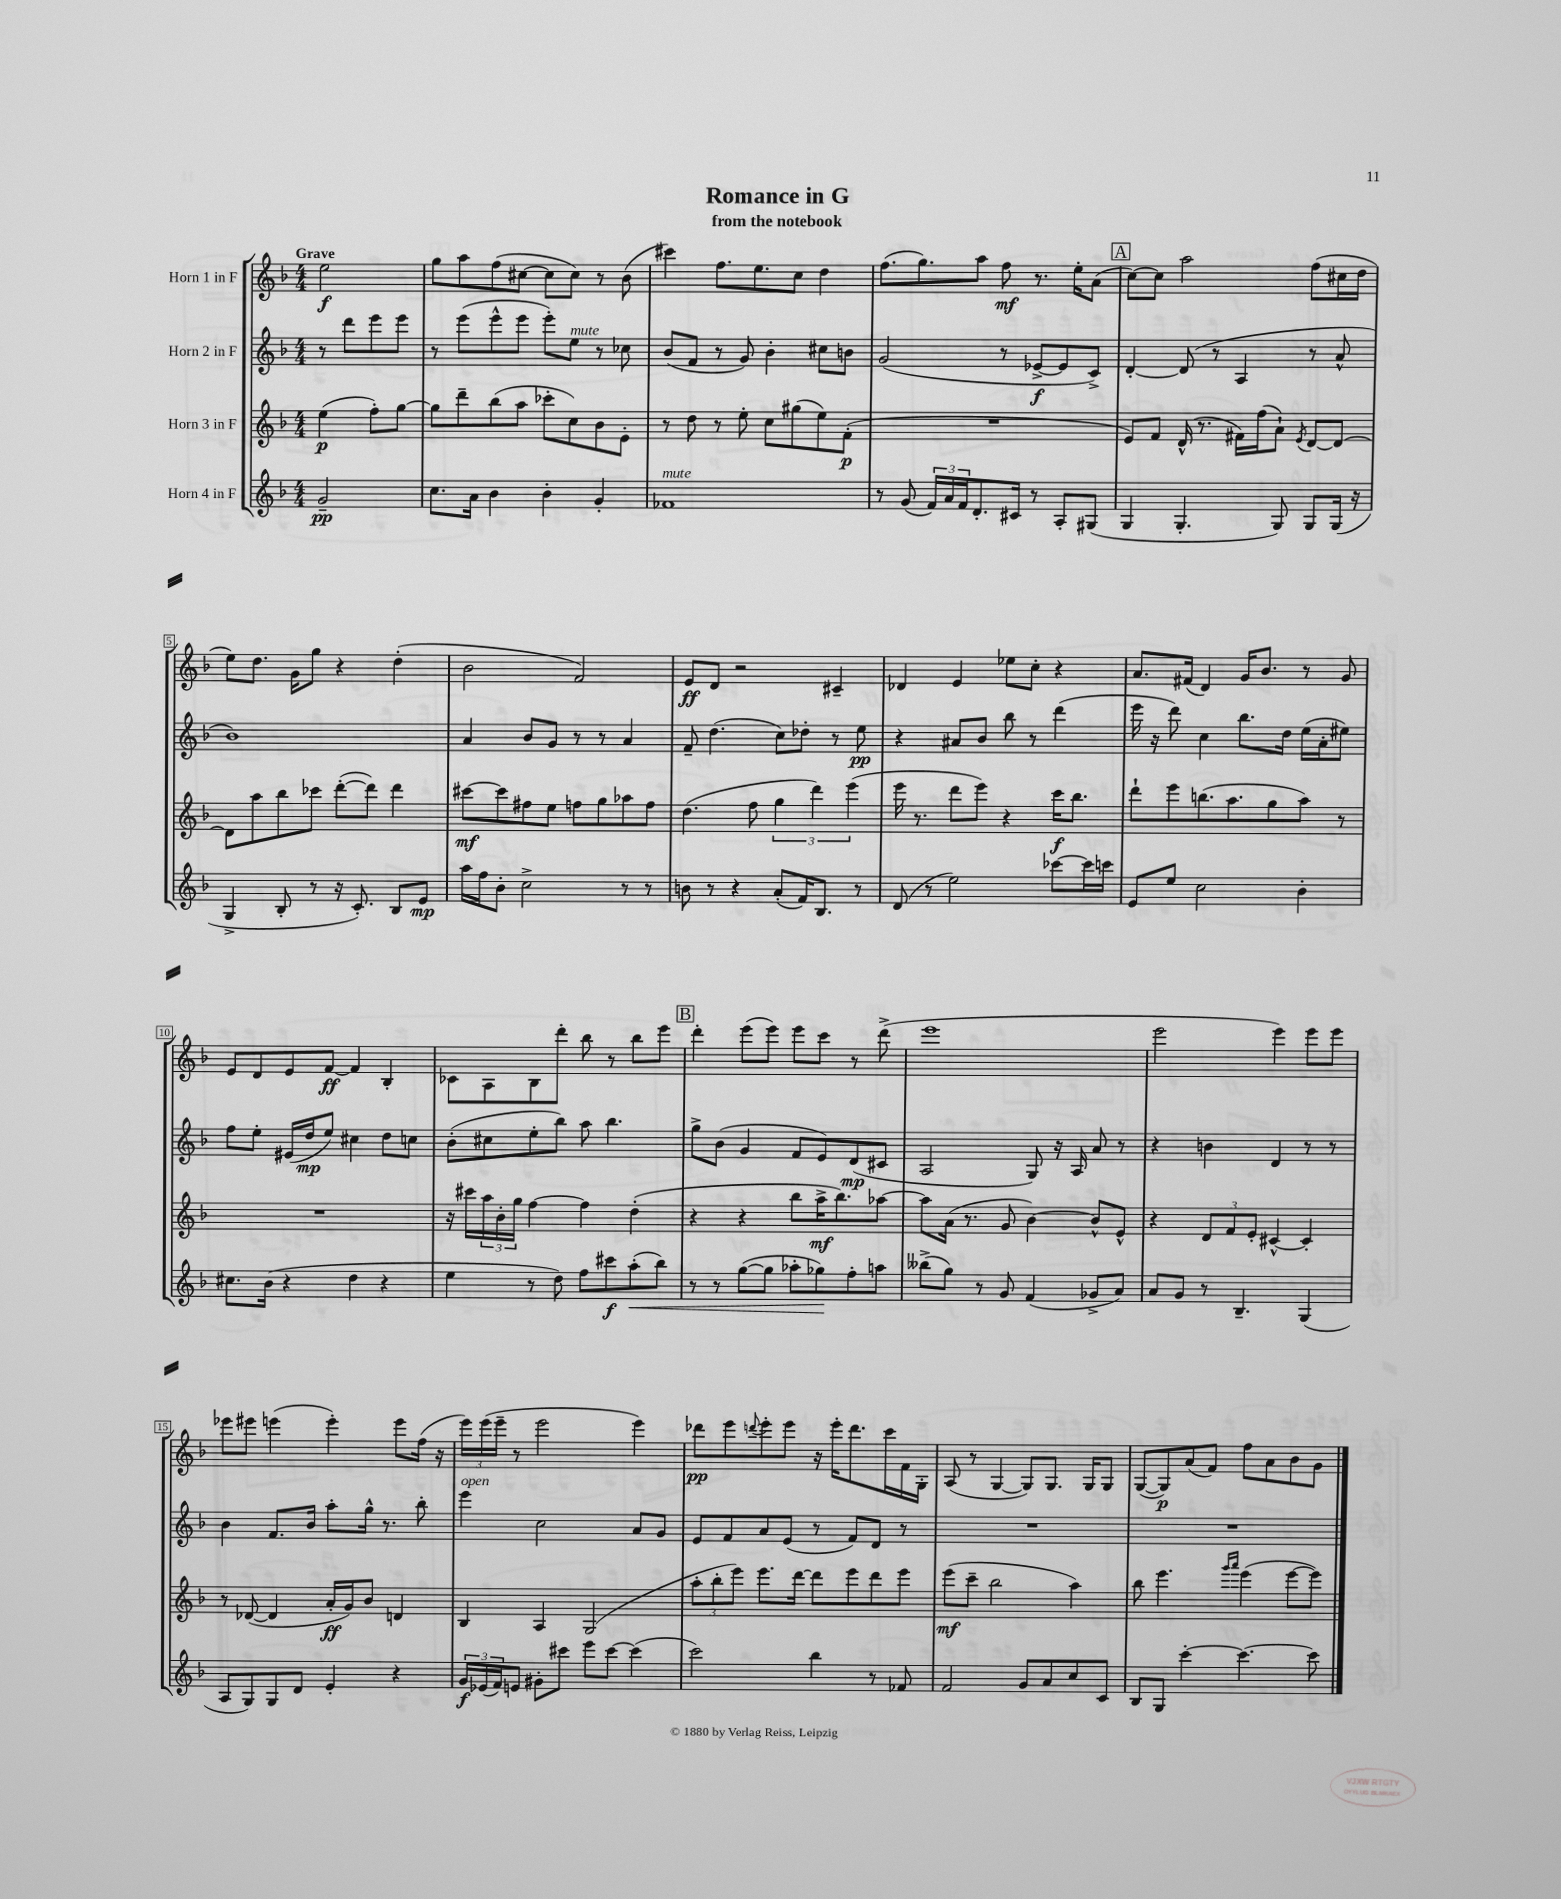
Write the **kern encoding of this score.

**kern	**dynam	**kern	**dynam	**kern	**dynam	**kern	**dynam
*part4	*part4	*part3	*part3	*part2	*part2	*part1	*part1
*staff4	*staff4	*staff3	*staff3	*staff2	*staff2	*staff1	*staff1
*I"Horn 4 in F	*	*I"Horn 3 in F	*	*I"Horn 2 in F	*	*I"Horn 1 in F	*
*clefG2	*	*clefG2	*	*clefG2	*	*clefG2	*
*k[b-]	*	*k[b-]	*	*k[b-]	*	*k[b-]	*
*M4/4	*	*M4/4	*	*M4/4	*	*M4/4	*
=	=	=	=	=	=	=	=
!	!	!	!	!	!	!LO:TX:a:B:t=Grave	!
2g~/	pp	(4ee\	p	8r	.	2ee\	f
.	.	.	.	8ddd\L	.	.	.
.	.	8ff'\L)	.	8eee\	.	.	.
.	.	[8gg\J	.	8eee\J	.	.	.
=1	=1	=1	=1	=1	=1	=1	=1
8.cc\L	.	8gg\L]	.	8r	.	8gg\L	.
.	.	8ddd~\	.	(8eee\L	.	8aa\	.
16a\Jk	.	.	.	.	.	.	.
4b-\	.	(8bb-\	.	8eee^^\	.	(8ff\	.
.	.	8aa\J	.	8eee\J	.	[8cc#X\J	.
4b-'\	.	8ccc-X'\L	.	8eee'\L)	.	8cc#\L]	.
!	!	!	!	!LO:TX:a:i:t=mute	!	!	!
.	.	8cc\)	.	8ee\J	.	8cc#\J)	.
4g'/	.	8b-\	.	8r	.	8r	.
.	.	8e'\J	.	8cc-X\	.	(8b-\	.
=2	=2	=2	=2	=2	=2	=2	=2
!LO:TX:a:i:t=mute	!	!	!	!	!	!	!
1f-X	.	8r	.	(8b-/L	.	4ccc#X\)	.
.	.	8dd\	.	8f/J	.	.	.
.	.	8r	.	8r	.	8.ff\L	.
.	.	8ee'\	.	8g/)	.	.	.
.	.	.	.	.	.	8.ee\	.
.	.	8cc\L	.	4b-'\	.	.	.
.	.	(8gg#X\	.	.	.	8cc\J	.
.	.	8ee\)	.	8cc#X\L	.	4dd\	.
.	.	(8f'\J	p	8bn\J	.	.	.
=3	=3	=3	=3	=3	=3	=3	=3
8r	.	1r	.	(2g/	.	(8.ff\L	.
(8g/	.	.	.	.	.	.	.
.	.	.	.	.	.	8.gg\)	.
24f/LL)	.	.	.	.	.	.	.
24a/	.	.	.	.	.	.	.
24f/J	.	.	.	.	.	.	.
8.d'/	.	.	.	.	.	8aa\J	.
.	.	.	.	8r	.	8ff\	mf
16c#X/Jk	.	.	.	.	.	.	.
8r	.	.	.	[8e-X^/L	f	8.r	.
8A'/L	.	.	.	8e-/]	.	.	.
.	.	.	.	.	.	16ee'\KL	.
(8G#X/J	.	.	.	8c^/J)	.	(8a\J	.
!!LO:REH:place=s1:t=A
=4	=4	=4	=4	=4	=4	=4	=4
4G/	.	8e/L)	.	[4d'/	.	[8cc\L)	.
.	.	8f/J	.	.	.	8cc\J]	.
4.G'/	.	(16d^^/	.	(8d/]	.	2aa\	.
.	.	8.r	.	.	.	.	.
.	.	.	.	8r	.	.	.
.	.	16f#X\LL)	.	4A/	.	.	.
.	.	(16ff\J	.	.	.	.	.
8G/)	.	8a`\J)	.	.	.	.	.
.	.	8qe/	.	.	.	.	.
8G/L	.	[8d/L	.	8r	.	(8ff\L	.
(16G/Jk	.	8d/J_	.	8a^^/	.	16cc#X\L	.
16r	.	.	.	.	.	16dd\JJ	.
!!LO:LB:g=z
=5	=5	=5	=5	=5	=5	=5	=5
4G^/	.	8d\L]	.	1b-)	.	8ee\L)	.
.	.	8aa\	.	.	.	8.dd\J	.
8B-'/	.	8bb-\	.	.	.	.	.
.	.	.	.	.	.	16g\KL	.
8r	.	8ccc-X\J	.	.	.	8gg\J	.
16r	.	([8ddd'\L	.	.	.	4r	.
8.c'/)	.	.	.	.	.	.	.
.	.	8ddd\J])	.	.	.	.	.
8B-/L	.	4ddd\	.	.	.	(4dd'\	.
8e/J	mp	.	.	.	.	.	.
=6	=6	=6	=6	=6	=6	=6	=6
16aa\LL	.	[8ccc#X\L	mf	4a/	.	2b-\	.
16ff\J	.	.	.	.	.	.	.
8b-'\J	.	8ccc#\]	.	.	.	.	.
2cc^\	.	8ff#X\	.	8b-/L	.	.	.
.	.	8ee\J	.	8g/J	.	.	.
.	.	8ffn\L	.	8r	.	2f/)	.
.	.	8gg\	.	8r	.	.	.
8r	.	8aa-X\	.	4a/	.	.	.
8r	.	8ff\J	.	.	.	.	.
=7	=7	=7	=7	=7	=7	=7	=7
8bn\	.	(4.dd\	.	8f~/	.	8e/L	ff
8r	.	.	.	(4.dd\	.	8d/J	.
4r	.	.	.	.	.	2r	.
.	.	8ff\	.	.	.	.	.
(8a'/L	.	6gg\	.	8cc\L)	.	.	.
16f/K)	.	.	.	8dd-X'\J	.	.	.
.	.	6ddd\)	.	.	.	.	.
8.B-/J	.	.	.	.	.	.	.
.	.	.	.	8r	.	4c#X~/	.
.	.	(6eee\	.	.	.	.	.
8r	.	.	.	8ee\	pp	.	.
=8	=8	=8	=8	=8	=8	=8	=8
(8d/	.	16eee\	.	4r	.	4d-X/	.
.	.	8.r	.	.	.	.	.
8r	.	.	.	.	.	.	.
2ee\)	.	8ddd\L	.	8a#X/L	.	4e/	.
.	.	8eee\J)	.	8b-/J	.	.	.
.	.	4r	.	8bb-\	.	8ee-X\L	.
.	.	.	.	8r	.	8cc'\J	.
[8ccc-X\L	.	16ccc\KL	f	(4ddd\	.	4r	.
.	.	8.bb-\J	.	.	.	.	.
16ccc-\L]	.	.	.	.	.	.	.
16cccn\JJ	.	.	.	.	.	.	.
=9	=9	=9	=9	=9	=9	=9	=9
8e/L	.	8ddd`\L	.	16eee\	.	8.a/L	.
.	.	.	.	16r	.	.	.
8ee/J	.	8eee\	.	8ddd\)	.	.	.
.	.	.	.	.	.	(16f#X/Jk	.
2cc\	.	(8.bbn\	.	4cc\	.	4d/)	.
.	.	8.aa\	.	.	.	.	.
.	.	.	.	8.bb-\L	.	16g/KL	.
.	.	.	.	.	.	8.b-/J	.
.	.	8gg\	.	.	.	.	.
.	.	.	.	16dd\Jk	.	.	.
4b-'\	.	8aa\J)	.	(16ee\LL	.	8r	.
.	.	.	.	16a'\J	.	.	.
.	.	8r	.	8ee#X\J)	.	8g/	.
!!LO:LB:g=z
=10	=10	=10	=10	=10	=10	=10	=10
8.cc#X\L	.	1r	.	8ff\L	.	8e/L	.
.	.	.	.	8ee'\J	.	8d/	.
(16b-\Jk	.	.	.	.	.	.	.
4r	.	.	.	(16e#X/LL	.	8e/	.
.	.	.	.	16dd/J	mp	.	.
.	.	.	.	8ee/J)	.	[8f/J	ff
4dd\	.	.	.	4cc#X\	.	4f/]	.
4r	.	.	.	8dd\L	.	4B-'/	.
.	.	.	.	8ccn\J	.	.	.
=11	=11	=11	=11	=11	=11	=11	=11
4ee\	.	16r	.	(8b-'\L	.	8c-X\L	.
.	.	16ccc#X\LL	.	.	.	.	.
.	.	24aa\	.	8cc#X\	.	8A\	.
.	.	24b-'\	.	.	.	.	.
.	.	24gg\JJ	.	.	.	.	.
8r	.	[4ff\	.	8ee'\	.	8B-\	.
8dd\)	.	.	.	8bb-\J)	.	8ddd'\J	.
8ff\L	.	4ff\]	.	8aa\	.	8bb-\	.
8ccc#X\	f	.	.	4.bb-\	.	8r	.
!	!LO:HP:b	!	!	!	!	!	!
(8aa'\	<	(4dd'\	.	.	.	8bb-\L	.
8bb-\J)	.	.	.	.	.	8eee\J	.
!!LO:REH:place=s1:t=B
=12	=12	=12	=12	=12	=12	=12	=12
8r	.	4r	.	8gg^\L	.	4ddd'\	.
8r	.	.	.	(8b-\J	.	.	.
([8gg\L	.	4r	.	4g/	.	(8eee\L	.
8gg\J]	.	.	.	.	.	8eee\J)	.
8aa-X'\L	.	8bb-\L	.	8f/L	.	8eee\L	.
8gg-X\)	.	16aa^\K	mf	8e/)	.	8ccc\J	.
.	.	8.bb-\)	.	.	.	.	.
8ff'\	[	.	.	(8d/	mp	8r	.
8aan\J	.	[8aa-X\J	.	8c#X/J	.	(8ddd^\	.
=13	=13	=13	=13	=13	=13	=13	=13
(8bb--X^\L	.	8aa-\L]	.	2A/	.	1eee	.
8gg\J)	.	(16a\Jk	.	.	.	.	.
.	.	8.r	.	.	.	.	.
8r	.	.	.	.	.	.	.
8g/	.	8g/	.	.	.	.	.
(4f/	.	[4b-\)	.	8G/)	.	.	.
.	.	.	.	16r	.	.	.
.	.	.	.	16A/	.	.	.
8g-X^/L	.	8b-^^/L]	.	8a/	.	.	.
8a/J)	.	8e^^/J	.	8r	.	.	.
=14	=14	=14	=14	=14	=14	=14	=14
8a/L	.	4r	.	4r	.	2eee\	.
8g/J	.	.	.	.	.	.	.
8r	.	12d/L	.	4bn\	.	.	.
.	.	12f/	.	.	.	.	.
4.B-~/	.	.	.	.	.	.	.
.	.	12e'/J	.	.	.	.	.
.	.	[4c#X^^/	.	4d/	.	4eee\)	.
(4G/	.	4c#'/]	.	8r	.	8eee\L	.
.	.	.	.	8r	.	8eee\J	.
!!LO:LB:g=z
=15	=15	=15	=15	=15	=15	=15	=15
8A/L	.	8r	.	4b-\	.	8eee-X\L	.
8G/)	.	([8d-X/	.	.	.	8eee#X\J	.
8G/	.	4d-/]	.	8.f/L	.	(4eeen\	.
8d/J	.	.	.	.	.	.	.
.	.	.	.	16b-/Jk	.	.	.
4e'/	.	16a'/LL	ff	8aa'\L	.	4eee'\)	.
.	.	16g/J)	.	.	.	.	.
.	.	8b-/J	.	16gg^^\Jk	.	.	.
.	.	.	.	8.r	.	.	.
4r	.	4dn/	.	.	.	8eee\L	.
.	.	.	.	8bb-'\	.	(16ff\Jk	.
.	.	.	.	.	.	16r	.
=16	=16	=16	=16	=16	=16	=16	=16
!	!	!	!	!LO:TX:a:i:t=open	!	!	!
24g/LL	f	4B-/	.	4eee\	.	24eee\LL)	.
(24e-X/	.	.	.	.	.	(24eee\	.
24f/J)	.	.	.	.	.	24eee~\JJ	.
8en/J	.	.	.	.	.	8r	.
8g#X'\L	.	4A/	.	2cc\	.	2eee\	.
8ccc#X\J	.	.	.	.	.	.	.
8eee\L	.	(2G/	.	.	.	.	.
[8ccc#\J	.	.	.	.	.	.	.
(4ccc#\]	.	.	.	8a/L	.	4eee\)	.
.	.	.	.	8g/J	.	.	.
=17	=17	=17	=17	=17	=17	=17	=17
2ccc\)	.	12aa'\L	.	8e/L	.	8ddd-X\L	pp
.	.	12bb-'\	.	.	.	.	.
.	.	.	.	8f/	.	8eee\	.
.	.	12eee\J)	.	.	.	.	.
.	.	.	.	.	.	8qqdddn/	.
.	.	8.eee\L	.	8a/	.	8eee'\	.
.	.	.	.	(8e/J	.	8eee\J	.
.	.	[16ddd\Jk	.	.	.	.	.
4bb-\	.	8ddd\L]	.	8r	.	16r	.
.	.	.	.	.	.	16eee'\KL	.
.	.	8eee\	.	8f/L)	.	8.ddd\	.
8r	.	8ddd\	.	8d/J	.	.	.
.	.	.	.	.	.	16ccc\L	.
8f-X/	.	8eee\J	.	8r	.	16f\	.
.	.	.	.	.	.	16G'\JJ	.
=18	=18	=18	=18	=18	=18	=18	=18
2f/	.	(8eee\L	mf	1r	.	(8A/	.
.	.	8ccc~\J	.	.	.	8r	.
.	.	2bb-\	.	.	.	[4G/	.
8g/L	.	.	.	.	.	8G/L])	.
8a/	.	.	.	.	.	8.G/J	.
8cc/	.	4aa\)	.	.	.	.	.
.	.	.	.	.	.	16G/KL	.
8c/J	.	.	.	.	.	8G/J	.
=19	=19	=19	=19	=19	=19	=19	=19
8B-/L	.	8bb-\	.	1r	.	([8G/L	.
8G/J	.	4.eee\	.	.	.	8G/])	p
[4ccc'\	.	.	.	.	.	(8a/	.
.	.	.	.	.	.	8f/J)	.
.	.	16qqggg/LL	.	.	.	.	.
.	.	16qqaaa/JJ	.	.	.	.	.
4.ccc\_	.	(4eee\	.	.	.	8ff\L	.
.	.	.	.	.	.	8a\	.
.	.	[8eee\L	.	.	.	8b-\	.
8ccc\]	.	8eee\J])	.	.	.	8g\J	.
==	==	==	==	==	==	==	==
*-	*-	*-	*-	*-	*-	*-	*-
